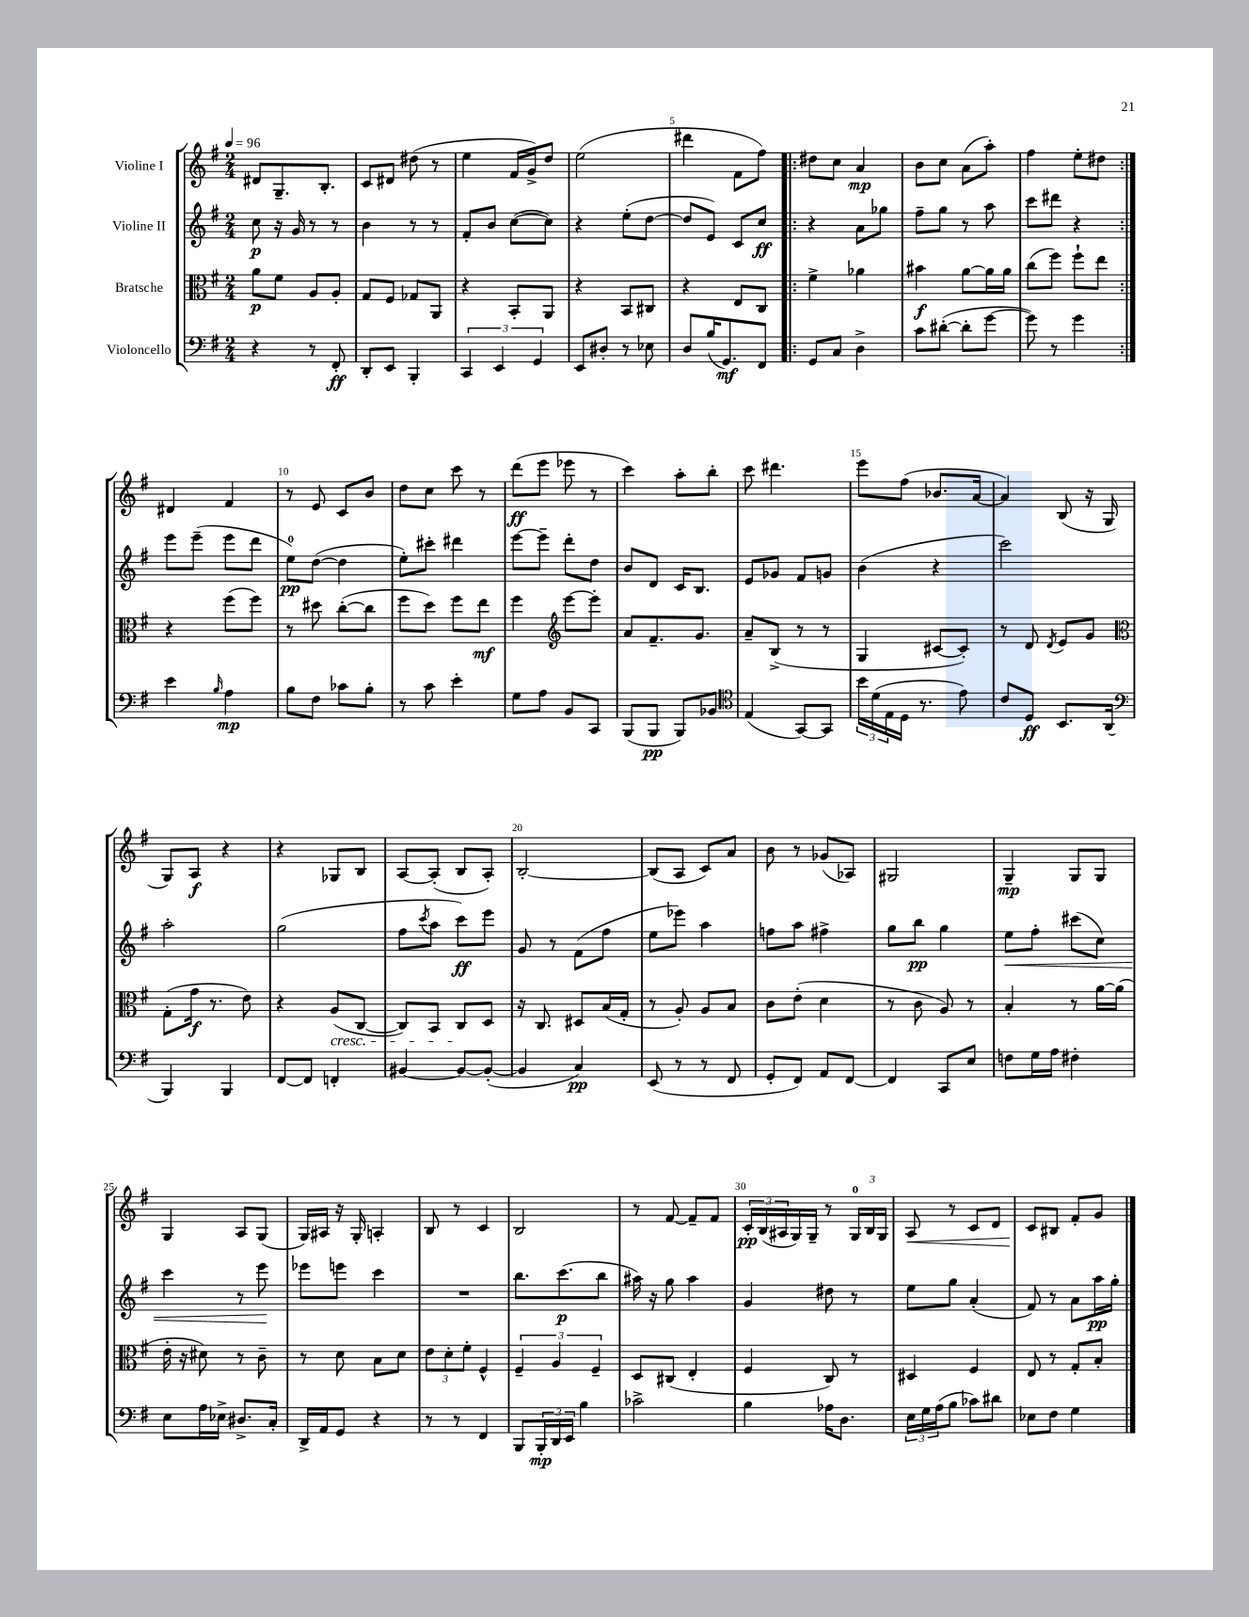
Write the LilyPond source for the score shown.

<<
\new StaffGroup <<
\new Staff = "s0" \with { instrumentName = "Violine I" } {
    \clef treble \key g \major \numericTimeSignature \time 2/4 \tempo 4 = 96
    dis'8 g8.-- b8.-. |
    c'8 dis'8 dis''8( r8 |
    e''4 fis'16 g'16->) d''8 |
    e''2( |
    dis'''4 fis'8 fis''8) |
    \repeat volta 2 { dis''8 c''8 a'4\mp |
    b'8 c''8 a'8( a''8-.) |
    fis''4 e''8-. dis''8 | }
    dis'4 fis'4 |
    r8 e'8 c'8 b'8 |
    d''8 c''8 c'''8 r8 |
    d'''8\ff( e'''8 ees'''8 r8 |
    c'''4) a''8-. b''8-. |
    c'''8 dis'''4. |
    e'''8 fis''8( bes'8. a'16~ |
    a'4) b8( r16 g16 |
    g8) a8\f r4 |
    r4 ges8 b8 |
    a8~ a8-.( b8 a8-.) |
    b2~-. |
    b8( a8 c'8) a'8 |
    b'8 r8 ges'8( aes8) |
    gis2 |
    g4--\mp g8 g8 |
    g4 a8 g8( |
    g16) ais16 r16 g16-. a4-. |
    b8 r8 c'4 |
    b2 |
    r8 fis'8~ fis'8-- fis'8 |
    \tuplet 3/2 { c'16-.\pp b16( ais16 } g16) g16-- r8 \tuplet 3/2 { g16-0 b16 g16 } |
    a8\< r8 c'8 d'8 |
    c'8\! bis8 fis'8-. g'8 \bar "|." |
}
\new Staff = "s1" \with { instrumentName = "Violine II" } {
    \clef treble \key g \major \numericTimeSignature \time 2/4
    c''8\p r16 g'16 r8 r8 |
    b'4 r8 r8 |
    fis'8-. b'8 c''8~( c''8) |
    r4 e''8-.( d''8~ |
    d''8 e'8) c'8 c''8\ff |
    \repeat volta 2 { r4 a'8 ges''8 |
    fis''8-- g''8 r8 a''8 |
    c'''8 dis'''8 r4 | }
    e'''8 e'''8--( e'''8 d'''8 |
    e''8-0\pp) d''8~( d''4 |
    e''8-.) cis'''8-. dis'''4 |
    e'''8~ e'''8-- d'''8-. d''8 |
    b'8 d'8 c'16 b8. |
    e'8 ges'8 fis'8 g'8 |
    b'4( r4 |
    c'''2) |
    a''2-. |
    g''2( |
    fis''8 \acciaccatura { c'''8 } a''8 c'''8\ff) e'''8 |
    g'8 r8 fis'8( fis''8 |
    e''8 ees'''8) a''4 |
    f''8 a''8 fis''4-> |
    g''8 b''8\pp g''4 |
    e''8\< fis''8-. cis'''8( c''8) |
    c'''4 r8 e'''8\! |
    ees'''8 e'''8 c'''4 |
    R2 |
    b''8. c'''8.\p( b''8 |
    ais''16) r16 g''8 ais''4 |
    g'4 dis''8 r8 |
    e''8 g''8 a'4-.( |
    fis'8) r8 a'8 a''16\pp g''16-. \bar "|." |
}
\new Staff = "s2" \with { instrumentName = "Bratsche" } {
    \clef alto \key g \major \numericTimeSignature \time 2/4
    a'8\p fis'8 a8 a8-. |
    g8 fis8 ges8 a,8 |
    r4 b,8-. a,8 |
    r4 b,8 cis8 |
    r4 e8 c8 |
    \repeat volta 2 { fis'4-> aes'4 |
    bis'4\f a'8~ a'16 a'16 |
    c''8( fis''8) fis''8-! e''8 | }
    r4 fis''8( fis''8) |
    r8 dis''8 c''8~-.( c''8 |
    fis''8 d''8) fis''8 e''8\mf |
    fis''4 \clef treble e'''8~ e'''8-. |
    a'8 fis'8.-- g'8. |
    a'8-- b8->( r8 r8 |
    g4 cis'8~ cis'8-.) |
    r8 d'8 \acciaccatura { d'8 } e'8 g'8 |
    \clef alto g8-.( g'16\f r8. e'8) |
    r4 a8\cresc( c8~ |
    c8) b,8 c8\! d8 |
    r16 c8. dis8 b16( g16-. |
    r8 a8-.) a8 b8 |
    c'8 e'8-.( d'4 |
    r8 c'8 a8) r8 |
    b4-. r8 a'16~ a'16( |
    e'16-. r16 dis'8) r8 c'8-- |
    r8 d'8 b8 d'8 |
    \tuplet 3/2 { e'8 d'8-. fis'8-. } fis4-^ |
    \tuplet 3/2 { fis4-- a4 fis4-- } |
    d8 cis8( e4-. |
    fis4 c8) r8 |
    dis4 fis4 |
    e8 r8 g8-. b8-. \bar "|." |
}
\new Staff = "s3" \with { instrumentName = "Violoncello" } {
    \clef bass \key g \major \numericTimeSignature \time 2/4
    r4 r8 fis,8-.\ff |
    d,8-. e,8 b,,4-. |
    \tuplet 3/2 { c,4 e,4 g,4 } |
    e,8 dis8-. r8 ees8 |
    d8 b16( g,8.\mf) fis,8 |
    \repeat volta 2 { g,8 c8 d4-> |
    c'8 dis'8~-.( dis'8-. g'8~ |
    g'8) r8 g'4 | }
    e'4 \grace { b16 } a4\mp |
    b8 fis8 ces'8 b8-. |
    r8 c'8 e'4-. |
    g8 a8 b,8 c,8 |
    b,,8( b,,8\pp b,,8) bes,8 |
    \clef tenor e4( g,8~) g,8 |
    \tuplet 3/2 { b'16 d'16( e16 } d16 r8. e'8) |
    c'8 d8\ff b,8. a,16( |
    \clef bass b,,4) b,,4 |
    fis,8~ fis,8 f,4-. |
    bis,4~ bis,8~ bis,8~-.( |
    bis,4 c4\pp) |
    e,8( r8 r8 fis,8 |
    g,8-. fis,8) a,8 fis,8~ |
    fis,4 c,8 e8 |
    f8 g16 a16 fis4-. |
    e8 a16 ees16-> dis8.-> c16-. |
    d,16-> a,16 g,8 r4 |
    r8 r8 fis,4 |
    b,,8 \tuplet 3/2 { b,,16-.\mp d,16 e,16 } b4 |
    ces'2-> |
    b4 aes16 d8. |
    \tuplet 3/2 { e16 g16 a16( } b8 ces'8) dis'8 |
    ees8 fis8 g4 \bar "|." |
}
>>
>>
\layout { \context { \Score \override BarNumber.break-visibility = ##(#f #t #t) barNumberVisibility = #(every-nth-bar-number-visible 5) } }
